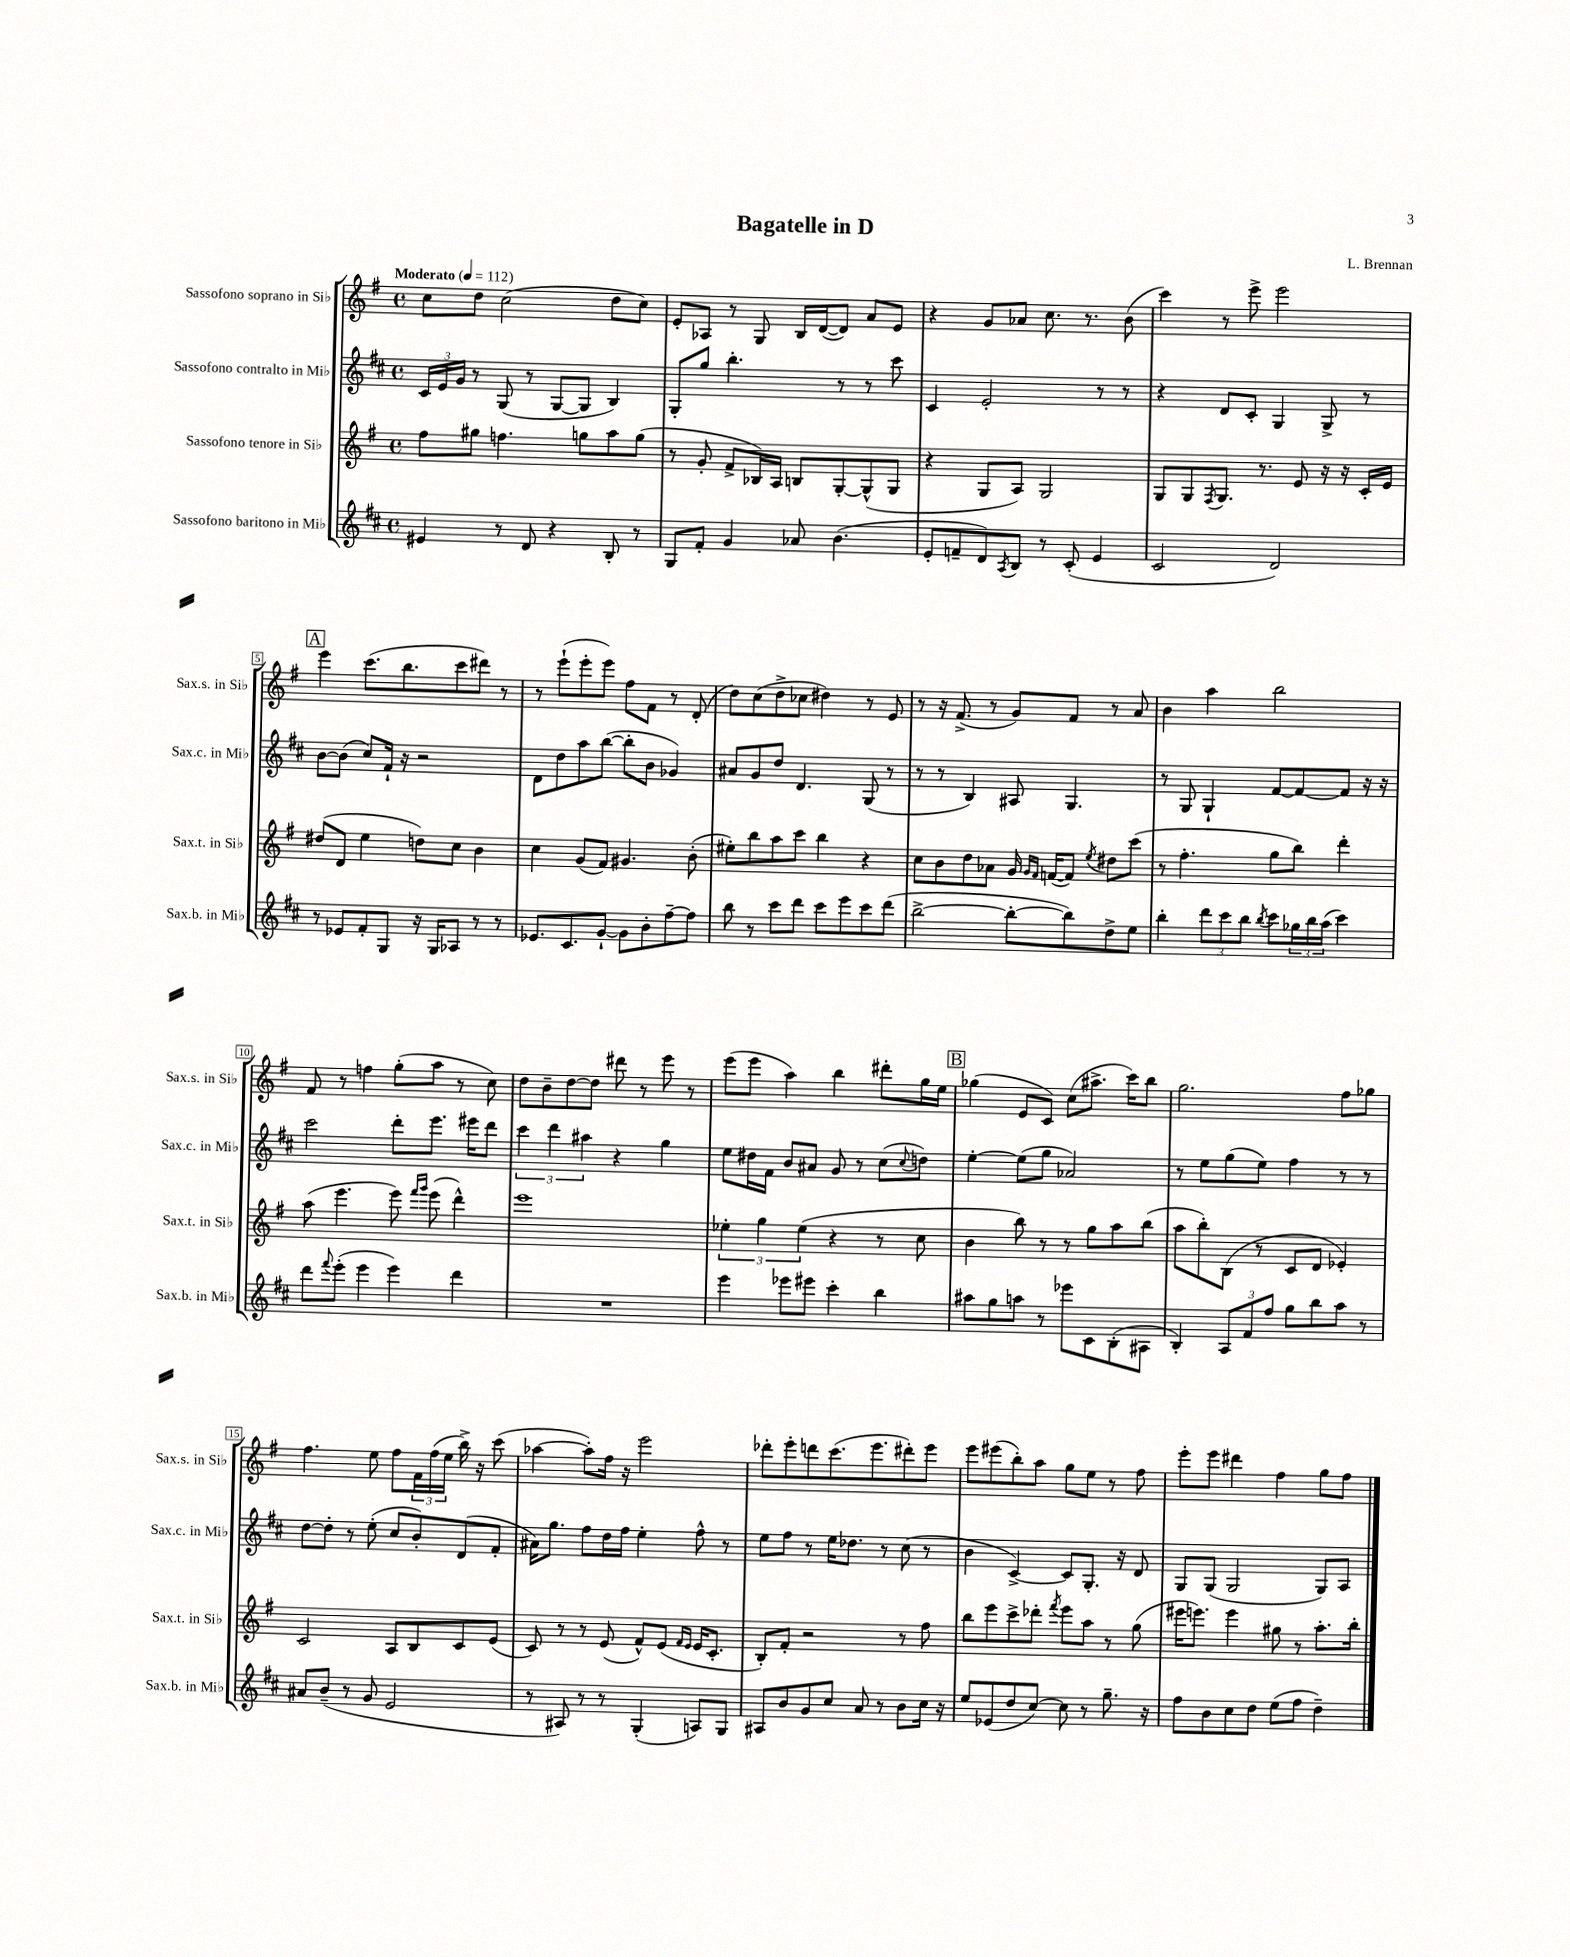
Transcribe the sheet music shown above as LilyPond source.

\header { title = "Bagatelle in D" composer = "L. Brennan" }
<<
\new StaffGroup <<
\new Staff = "s0" \with { instrumentName = "Sassofono soprano in Sib" shortInstrumentName = "Sax.s. in Sib" } {
    \clef treble \key g \major \defaultTimeSignature \time 4/4 \tempo "Moderato" 4 = 112
    c''8 d''8 c''2( d''8 c''8) |
    e'8-. aes8 r8 g8 b16 d'16~( d'8) a'8 e'8 |
    r4 g'8 aes'8 c''8. r8. b'8( |
    c'''4) r8 e'''8-> e'''2 |
    \mark \markup { \box "A" } e'''4 c'''8.( b''8. c'''8 dis'''8) r8 |
    r8 e'''8-!( e'''8-. e'''8) fis''8 fis'8 r8 d'8-.( |
    d''8) c''8( d''8-> ces''8 dis''4) r8 e'8 |
    r8 r16 fis'8.->( r8 g'8) fis'8 r8 a'8 |
    b'4 a''4 b''2 |
    fis'8 r8 f''4 g''8-.( a''8 r8 c''8) |
    d''8 b'8-- d''8~ d''8 dis'''8 r8 e'''8 r8 |
    e'''8( e'''8 a''4) b''4 dis'''8-. g''16 e''16 |
    \mark \markup { \box "B" } ges''4( e'8 c'8) c''8( ais''8.-> c'''16) b''8 |
    g''2. fis''8 ges''8 |
    fis''4. e''8 fis''8 \tuplet 3/2 { fis'16 fis''16( e''16 } b''16->) r16 c'''8( |
    aes''4~ aes''8-.) fis''16 r16 e'''2 |
    des'''8-. e'''8-. d'''8 c'''8.( e'''8. dis'''8-.) e'''8 |
    e'''8 eis'''8( b''8-.) a''8 g''8 e''8 r8 fis''8 |
    e'''8-. e'''8 dis'''4 fis''4 g''8 fis''8 \bar "|." |
}
\new Staff = "s1" \with { instrumentName = "Sassofono contralto in Mib" shortInstrumentName = "Sax.c. in Mib" } {
    \clef treble \key d \major \defaultTimeSignature \time 4/4
    \tuplet 3/2 { cis'16 e'16 g'16 } r8 g8( r8 g8~ g8 b4) |
    g8-. g''8 b''4.-. r8 r8 cis'''8 |
    cis'4 e'2-. r8 r8 |
    r4 d'8 cis'8-. g4 g8-> r8 |
    \mark \markup { \box "A" } b'8~ b'8( cis''8) fis'16-! r16 r2 |
    d'8 d''8 a''8 b''8~( b''8-. b'8 ges'4) |
    ais'8 g'8 d''8 d'4. g8( r8 |
    r8 r8 b4) ais8 g4. |
    r8 g8 g4-! fis'8~ fis'8~ fis'8 r16 r16 |
    cis'''2 d'''8-. e'''8. eis'''16 d'''8 |
    \tuplet 3/2 { cis'''4 d'''4 ais''4 } r4 g''4 |
    e''8 dis''16 fis'16 b'8 ais'8 g'8 r8 cis''8( \appoggiatura { cis''8 } d''8) |
    \mark \markup { \box "B" } e''4~-. e''8( g''8 aes'2) |
    r8 e''8 g''8( e''8) fis''4 r8 r8 |
    d''8~ d''8-. r8 e''8-.( cis''8 b'8-.) d'8( fis'8-. |
    ais'16) g''8. fis''8 d''16 fis''16 e''4-. fis''8-^ r8 |
    e''8 fis''8 r8 e''16 des''8. r8 cis''8( r8 |
    b'4 cis'4~->) cis'8 g8.-. r16 d'8 |
    g8 g8( g2 g8) a8 \bar "|." |
}
\new Staff = "s2" \with { instrumentName = "Sassofono tenore in Sib" shortInstrumentName = "Sax.t. in Sib" } {
    \clef treble \key g \major \defaultTimeSignature \time 4/4
    fis''8 gis''8 f''4. g''8 a''8 g''8( |
    r8 g'8-. fis'8-> bes16) a16 b8 g8~-. g8-^( g8 |
    r4 g8 a8) g2 |
    g8 g8 \acciaccatura { fis8 } g8. r8. e'8 r16 r16 c'16-. e'16 |
    \mark \markup { \box "A" } dis''8( d'8 e''4 d''8) c''8 b'4 |
    c''4 g'8( fis'8) gis'4. b'8-.( |
    eis''8-.) b''8 a''8 c'''8 b''4 r4 |
    c''8 b'8 d''8 aes'8 g'16 \grace { g'16 fis'16 } f'16~( f'8) \acciaccatura { e''8 } dis''8 c'''8( |
    r8 fis''4.-. g''8 b''8) d'''4-. |
    a''8( e'''4. e'''8) \grace { fis'''16 g'''16 } e'''8( d'''4-^) |
    e'''1 |
    \tuplet 3/2 { ees''4-. g''4 ees''4( } r4 r8 c''8 |
    \mark \markup { \box "B" } b'4 b''8) r8 r8 g''8 a''8 b''8( |
    a''8 b''8-.) b8( r8 c'8 d'8 ees'4-.) |
    c'2 a8 b8 c'8 e'8( |
    c'8) r8 r8 e'8( fis'8-^) e'8( \grace { fis'16 e'16 } e'16 c'8.-. |
    b8-.) fis'8-. r2 r8 fis''8 |
    b''8 e'''8 c'''8-> des'''8-. \acciaccatura { fis'''8 } e'''8 a''8 r8 g''8( |
    eis'''16 e'''8.) e'''4 gis''8 r8 a''8.-. b''16-. \bar "|." |
}
\new Staff = "s3" \with { instrumentName = "Sassofono baritono in Mib" shortInstrumentName = "Sax.b. in Mib" } {
    \clef treble \key d \major \defaultTimeSignature \time 4/4
    eis'4 r8 d'8 r4 b8-. r8 |
    g8 fis'8-. g'4 aes'8 b'4.( |
    e'8-. f'8-- d'8) \acciaccatura { a8 } b8 r8 cis'8-.( e'4 |
    cis'2 d'2) |
    \mark \markup { \box "A" } r8 ees'8 fis'8-. g8 r16 g16 aes8 r8 r8 |
    ees'8. cis'8. g'8~-! g'8 b'8-. fis''8~-- fis''8 |
    b''8 r8 cis'''8 d'''8 cis'''8 e'''8 cis'''8 d'''8( |
    b''2~-> b''8~-. b''8) d''8-> e''8 |
    b''4-. \tuplet 3/2 { d'''8 cis'''8 b''8 } \acciaccatura { b''8 } cis'''8 \tuplet 3/2 { ges''16 b''16 a''16( } cis'''4) |
    d'''8 \appoggiatura { fis'''8 } e'''8-.( e'''4 e'''4) d'''4 |
    R1 |
    e'''4 ees'''8 eis'''8 cis'''4-. b''4 |
    \mark \markup { \box "B" } ais''8 g''8 a''8 r8 ees'''8 cis'8 b8-.( ais8 |
    b4-.) \tuplet 3/2 { a8 fis'8 fis''8 } g''8 b''8 a''8 r8 |
    ais'8 b'8--( r8 g'8 e'2 |
    r8 ais8) r8 r8 g4-.( a8) g8 |
    ais8 b'8 g'8 cis''8 a'8 r8 b'8 cis''16 r16 |
    e''8 ees'8( d''8 cis''8~) cis''8 r8 g''8.-- r16 |
    fis''8 b'8 cis''8 d''8 e''8( fis''8 d''4--) \bar "|." |
}
>>
>>
\layout { \context { \Score \override BarNumber.stencil = #(make-stencil-boxer 0.1 0.3 ly:text-interface::print) } }
